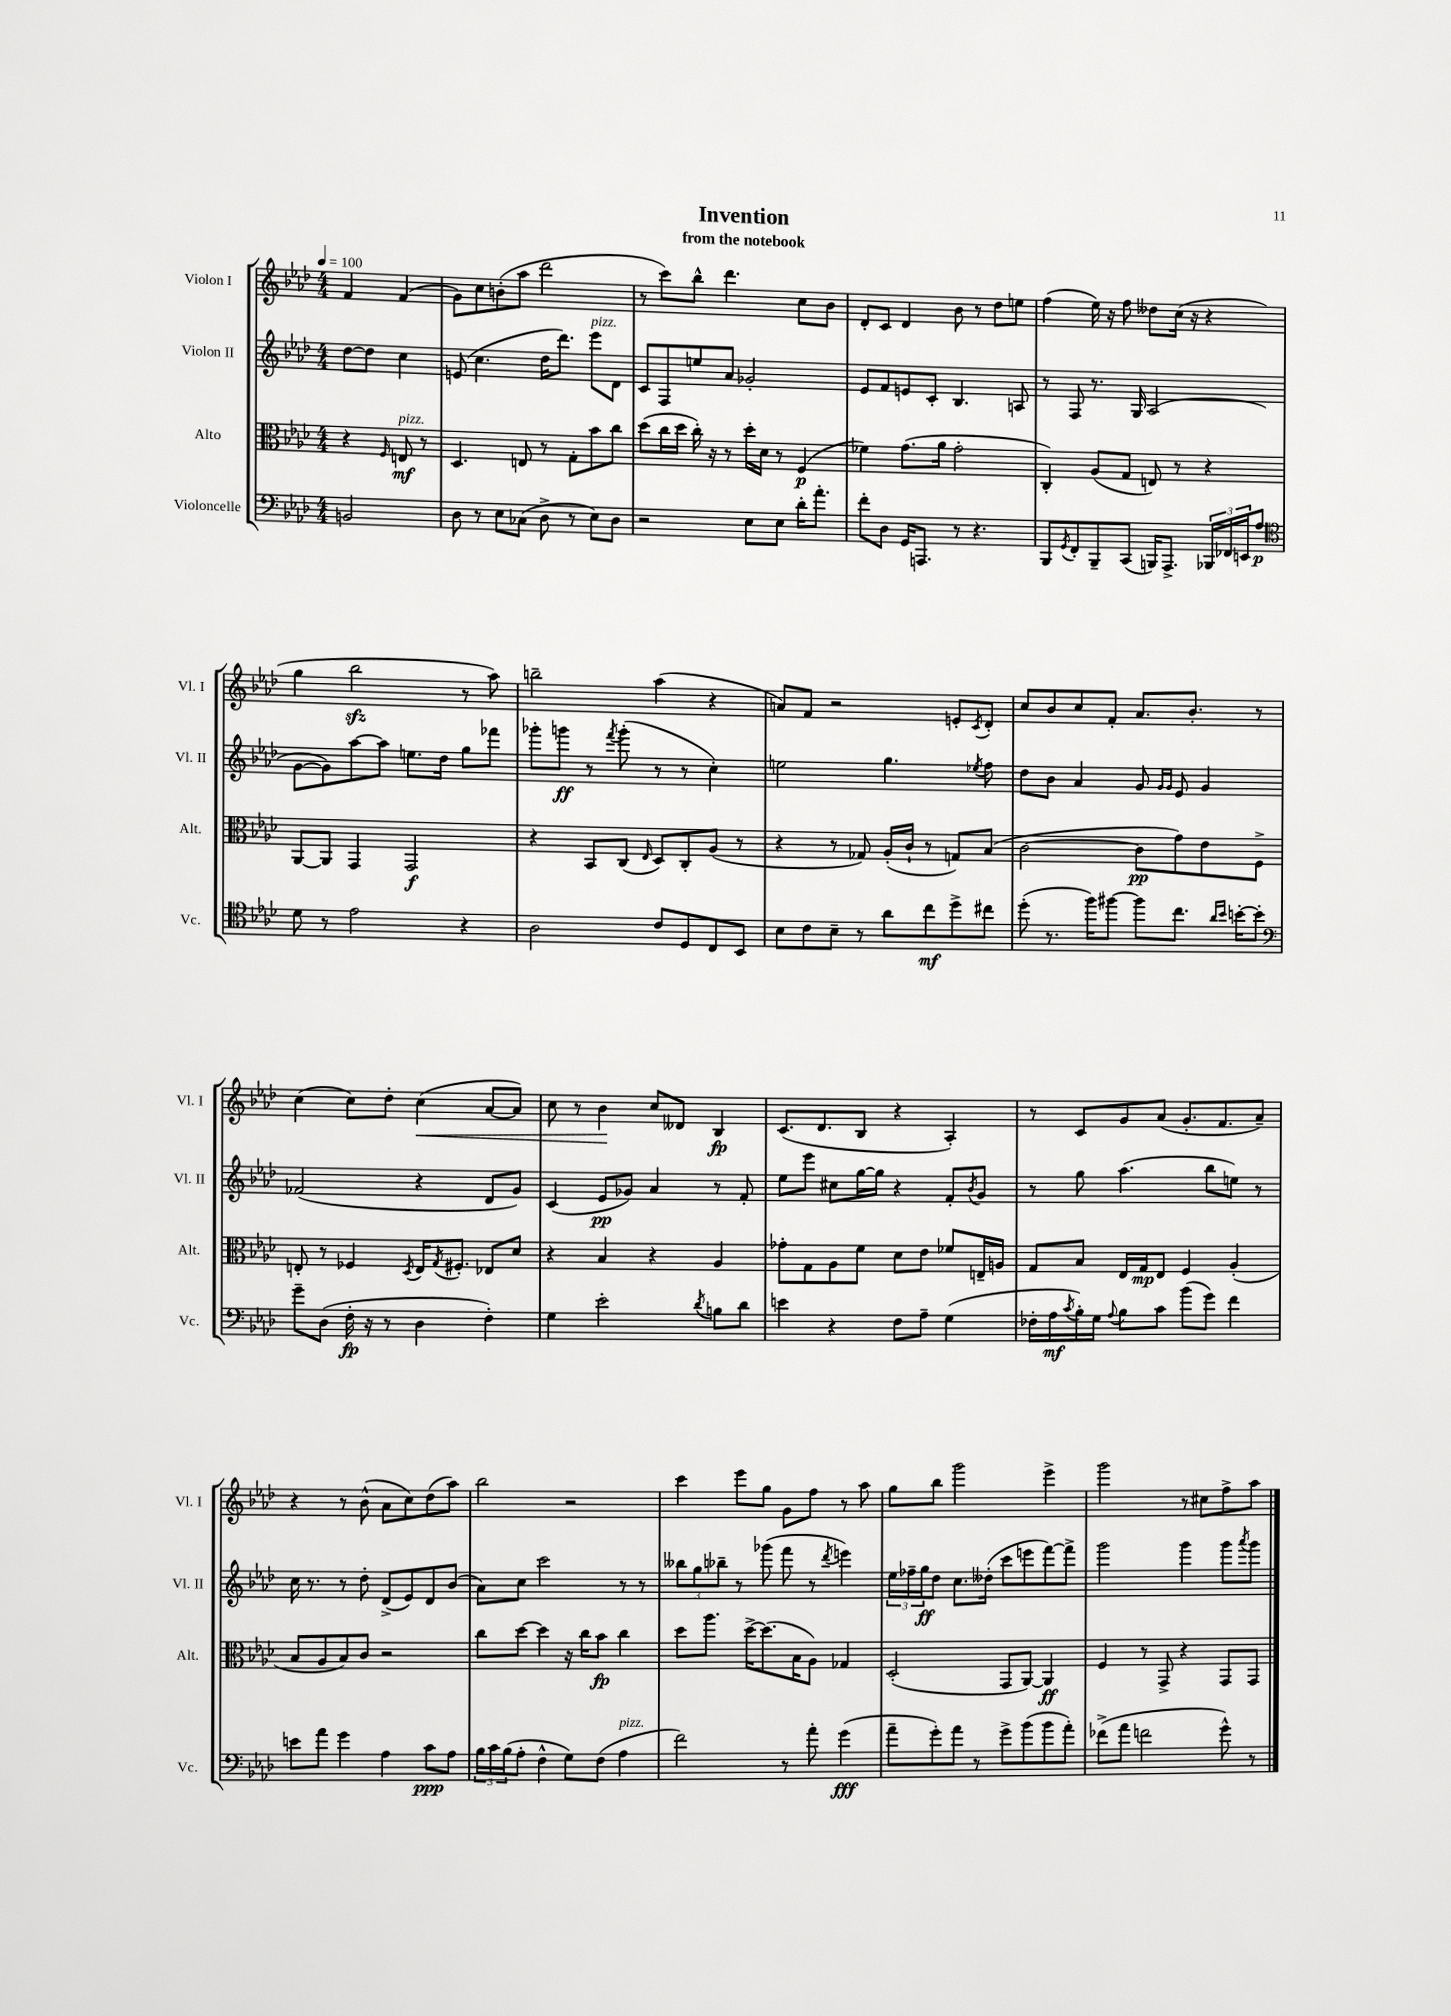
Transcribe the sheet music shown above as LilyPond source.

\header { title = "Invention" subtitle = "from the notebook" }
<<
\new StaffGroup <<
\new Staff = "s0" \with { instrumentName = "Violon I" shortInstrumentName = "Vl. I" } {
    \clef treble \key aes \major \numericTimeSignature \time 4/4 \partial 2 \tempo 4 = 100
    f'4 f'4( |
    g'8) c''8 b'8-.( aes''8 des'''2 |
    r8 c'''8) bes''8-^ des'''4. c''8 bes'8 |
    des'8-. c'8 des'4 bes'8 r8 des''8 e''8 |
    f''4( ees''16) r16 f''8 deses''8 c''16( r16 r4 |
    g''4 bes''2\sfz r8 aes''8) |
    b''2-- aes''4( r4 |
    a'8) f'8 r2 e'8-. \acciaccatura { c'8 } des'8-. |
    c''8 bes'8 c''8 f'8-. aes'8. bes'8.-. r8 |
    c''4( c''8) des''8-. c''4\<( aes'8~ aes'8) |
    c''8 r8 bes'4\! c''8 deses'8 bes4\fp |
    c'8.( des'8. bes8 r4 aes4-.) |
    r8 c'8 g'8 aes'8( g'8.-. f'8. aes'8--) |
    r4 r8 bes'8-^( aes'8 c''8) des''8( aes''8) |
    bes''2 r2 |
    c'''4 ees'''8 g''8 g'8 f''8 r8 aes''8 |
    g''8 bes''8 g'''2 ees'''4-> |
    g'''2 r8 cis''8 f''8-> aes''8 \bar "|." |
}
\new Staff = "s1" \with { instrumentName = "Violon II" shortInstrumentName = "Vl. II" } {
    \clef treble \key aes \major \numericTimeSignature \time 4/4 \partial 2
    des''8~ des''8 c''4 |
    e'8( c''4. des''16 des'''8.) ees'''8^\markup { \italic "pizz." } des'8 |
    c'8 f8 e''8 aes'8 ges'2-. |
    ees'8 f'8 e'8 c'8-. bes4. a8 |
    r8 f8 r8. g16 aes2( |
    g'8~ g'8) aes''8~ aes''8 e''8. des''16 g''8 fes'''8 |
    ges'''8-. g'''8\ff r8 \acciaccatura { f'''8 } g'''8-.( r8 r8 c''4-.) |
    e''2 g''4. \acciaccatura { ees''8 } f''8 |
    des''8 bes'8 aes'4 g'8 \grace { g'16 g'16 } ees'8 g'4 |
    fes'2( r4 des'8 g'8) |
    c'4( ees'8\pp ges'8) aes'4 r8 f'8-. |
    ees''8 ees'''8 cis''8 g''16~ g''16 r4 f'8-. \acciaccatura { bes'8 } g'8 |
    r8 g''8 aes''4.( bes''8 e''8) r8 |
    c''16 r8. r8 des''8-. des'8->( ees'8) des'8 bes'8( |
    aes'8) c''8 c'''2 r8 r8 |
    \tuplet 3/2 { beses''8 g''8 bes''8-- } r8 ges'''8( f'''8 r8 \acciaccatura { des'''8 } e'''4) |
    \tuplet 3/2 { ees''16 fes''16-- g''16\ff } des''8 c''8. deses''16-.( c'''8 e'''8 f'''8~) f'''8-> |
    g'''2 g'''4 g'''8 \acciaccatura { aes'''8 } g'''8 \bar "|." |
}
\new Staff = "s2" \with { instrumentName = "Alto" shortInstrumentName = "Alt." } {
    \clef alto \key aes \major \numericTimeSignature \time 4/4 \partial 2
    r4 \grace { f16 } e8\mf^\markup { \italic "pizz." } r8 |
    des4. e8 r8 g8-. bes'8 c''8 |
    des''8( c''16 des''16 c''16-.) r16 r8 des''16-. des'16 r8 f4\p( |
    fes'4) g'8.( aes'16 g'2-. |
    c4-.) aes8( g8 e8) r8 r4 |
    aes,8~ aes,8 g,4 g,2\f |
    r4 bes,8 c8( \grace { ees16 } des8) c8-. aes8( r8 |
    r4 r8 ges8) aes16-.( c'16-! r8 g8) bes8( |
    c'2~ c'8\pp g'8) ees'8 f8-> |
    e8-. r8 fes4 \acciaccatura { des8 } e16 \acciaccatura { g8 } fis8.-. ees8 des'8 |
    r4 bes4 r4 aes4 |
    ges'8-. g8 aes8 f'8 des'8 ees'8 fes'8 e16-- a16 |
    g8 bes8 ees16 g16\mp ees8 f4 aes4-.( |
    bes8 aes8 bes8) c'8 r2 |
    c''8 des''8~ des''4 r16 c''16 bes'8\fp c''4 |
    des''8 aes''8. des''16~-> des''8.( bes16 aes8) ges4 |
    des2-.( g,8 aes,8~) aes,4\ff |
    f4 r8 g,8-> r4 g,8 g,8 \bar "|." |
}
\new Staff = "s3" \with { instrumentName = "Violoncelle" shortInstrumentName = "Vc." } {
    \clef bass \key aes \major \numericTimeSignature \time 4/4 \partial 2
    b,2 |
    des8 r8 ees8 ces8( des8-> r8 ees8) des8 |
    r2 ees8 ees8 des'16-. aes'8.-. |
    f'8-. des8 g,16 a,,8. r8 r4. |
    bes,,8 \acciaccatura { g,8 } f,8-. bes,,8-- c,8( b,,16) aes,,8.-> \tuplet 3/2 { bes,,16 fes,16 e,16 } aes8\p |
    \clef tenor des'8 r8 ees'2 r4 |
    aes2 c'8 des8 c8 bes,8 |
    bes8 c'8 bes8-- r8 aes'8 c''8\mf des''8-> cis''8 |
    des''8-.( r8. f''16) fis''8~ fis''8 c''8. \grace { aes'16 bes'16 } b'16~-. b'8-. |
    \clef bass g'8-- des8( f16-.\fp r16 r8 des4 f4-.) |
    g4 ees'2-. \acciaccatura { des'8 } b8 des'8 |
    e'4 r4 f8 aes8-- g4( |
    fes16-. aes16\mf \acciaccatura { c'8 } bes16-.) g16 \appoggiatura { aes8 } bes8 c'8 bes'8( g'8) f'4 |
    e'8 aes'8 g'4 aes4 c'8\ppp aes8 |
    \tuplet 3/2 { bes16 c'16 bes16( } aes8-. f4-^ g8) f8( aes4^\markup { \italic "pizz." } |
    f'2) r8 aes'8-. g'4\fff( |
    aes'8-- g'8-.) aes'8 r8 g'8-> bes'8( bes'8 aes'8-.) |
    fes'8->( aes'8 f'2 g'8-^) r8 \bar "|." |
}
>>
>>
\layout { \context { \Score \remove "Bar_number_engraver" } }
